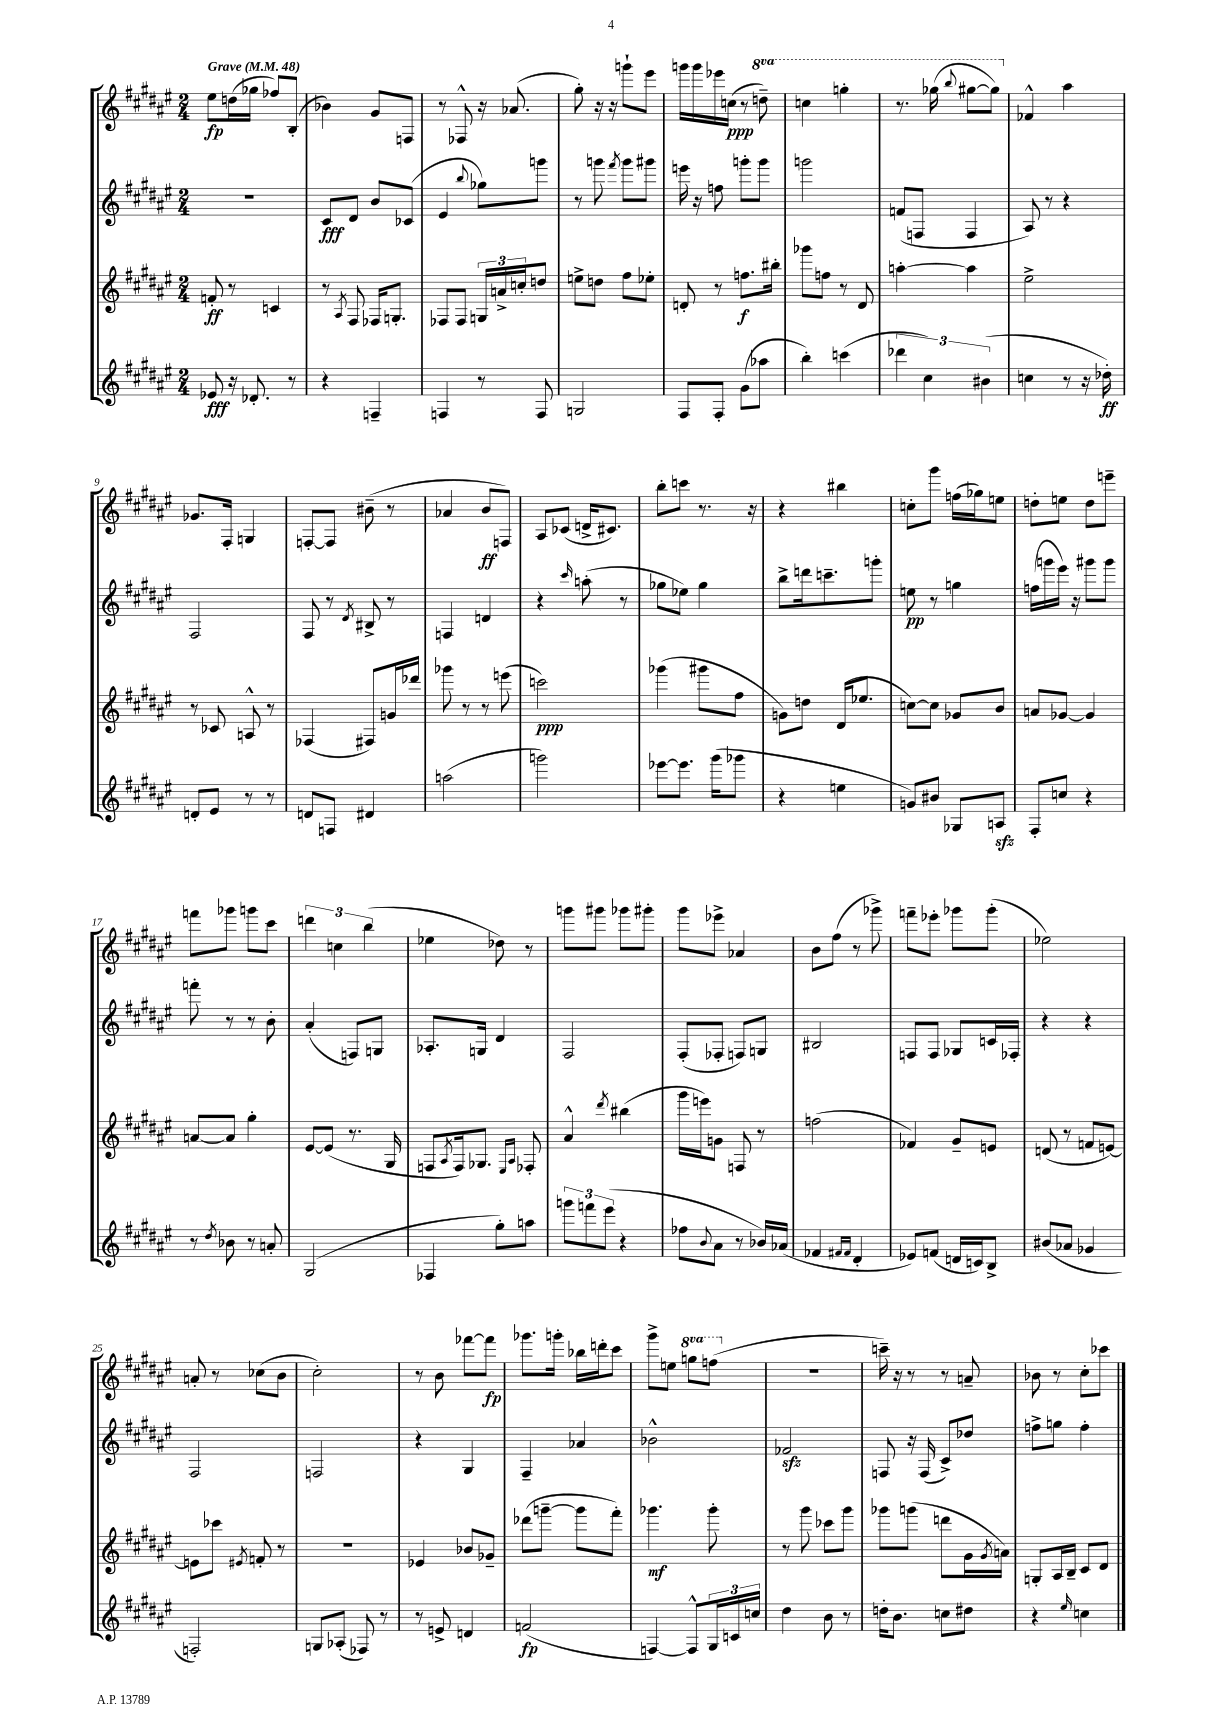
<<
\new StaffGroup <<
\new Staff = "s0" {
    \clef treble \key fis \major \numericTimeSignature \time 2/4 \set Staff.ottavationMarkups = #ottavation-simple-ordinals \tempo "Grave" 4 = 48
    eis''8\fp d''16( ges''16 fes''8) b8-.( |
    bes'4) gis'8 f8 |
    r8 fes8-^ r16 aes'8.( |
    gis''8-.) r16 r16 g'''8-! eis'''8 |
    g'''16 g'''16 ees'''16 c''16\ppp( r8 \ottava #1 d'''8--) |
    c'''4 g'''4-. |
    r8. ges'''16( \appoggiatura { b'''8 } gis'''8~ gis'''8) \ottava #0 |
    fes'4-^ ais''4 |
    ges'8. fis16-. g4 |
    f8~-. f8 bis'8--( r8 |
    aes'4 b'8\ff f8) |
    ais8 ces'8( d'16-> cis'8.) |
    b''8-. c'''8 r8. r16 |
    r4 bis''4 |
    c''8-. gis'''8 f''16( ges''16) e''8 |
    d''8-. e''8 d''8 e'''8-- |
    f'''8 ges'''8 g'''8 cis'''8 |
    \tuplet 3/2 { d'''4 c''4 b''4( } |
    ees''4 des''8) r8 |
    g'''8 gis'''8 ges'''8 gis'''8-. |
    gis'''8 ees'''8-> aes'4 |
    b'8 fis''8( r8 ges'''8->) |
    f'''8-- ees'''8-. ges'''8 ges'''8-.( |
    ees''2) |
    a'8-. r8 ces''8( b'8 |
    cis''2-.) |
    r8 b'8 fes'''8~ fes'''8\fp |
    ges'''8. g'''16-. bes''16 d'''16-. cis'''8 |
    gis'''8-> e''8 \ottava #1 g'''8 f'''8( \ottava #0 |
    R2 |
    c'''16--) r16 r8 r8 a'8-- |
    bes'8 r8 cis''8-. ces'''8 \bar "|." |
}
\new Staff = "s1" {
    \clef treble \key fis \major \numericTimeSignature \time 2/4
    r2 |
    cis'8\fff dis'8 b'8 ces'8( |
    eis'4 \appoggiatura { b''8 } ges''8) g'''8 |
    r8 g'''8 \acciaccatura { fis'''8 } g'''8 gis'''8 |
    e'''16 r16 f''8 g'''8-. g'''8 |
    g'''2 |
    f'8( f8 f4 |
    ais8) r8 r4 |
    fis2 |
    fis8 r8 \acciaccatura { dis'8 } bis8-> r8 |
    f4 d'4 |
    r4 \grace { cis'''16 } a''8-.( r8 |
    ges''8 ees''8) ges''4 |
    b''8-> d'''16 c'''8.-- g'''8-. |
    e''8\pp r8 g''4 |
    f''16( g'''16 eis'''16) r16 gis'''8 gis'''8 |
    f'''8-. r8 r8 b'8-. |
    ais'4-.( f8) g8 |
    aes8.-. g16 dis'4 |
    fis2 |
    fis8-.( fes8-. f8) g8 |
    bis2 |
    f8 f8 ges8 c'16 fes16-. |
    r4 r4 |
    fis2 |
    f2 |
    r4 gis4 |
    fis4-- aes'4 |
    bes'2-^ |
    fes'2\sfz |
    f8 r16 f16( cis'8->) des''8 |
    f''8-> g''8 f''4-. \bar "|." |
}
\new Staff = "s2" {
    \clef treble \key fis \major \numericTimeSignature \time 2/4
    f'8-.\ff r8 c'4 |
    r8 \acciaccatura { ais8 } fis8 fes16 g8.-. |
    fes8 fes8 \tuplet 3/2 { g16 a'16-> c''16-. } d''8 |
    e''8-> d''8 fis''8 ees''8-. |
    d'8-. r8 f''8.\f bis''16-. |
    ges'''8 f''8 r8 dis'8 |
    a''4~-. a''4 |
    eis''2-> |
    r8 ces'8 a8-^ r8 |
    fes4( fis8) g'16 des'''16 |
    ges'''8 r8 r8 e'''8( |
    c'''2\ppp) |
    ges'''4( gis'''8 fis''8 |
    g'8) d''8 dis'16( ees''8. |
    c''8~) c''8 ges'8 b'8 |
    a'8 ges'8~ ges'4 |
    a'8~ a'8 gis''4-. |
    eis'8~ eis'8( r8. gis16 |
    f8 \acciaccatura { ais8 } f16) ges8. \grace { eis16 ais16 } fes8-. |
    ais'4-^ \acciaccatura { dis'''8 } bis''4( |
    gis'''16 e'''16) g'8 f8 r8 |
    f''2( |
    fes'4) gis'8-- e'8 |
    d'8( r8 f'8 e'8~) |
    e'8 ces'''8 \acciaccatura { eis'8 } f'8-. r8 |
    R2 |
    ees'4 bes'8 ges'8-- |
    des'''8( g'''8~-- g'''8 fis'''8-.) |
    ges'''4.\mf ges'''8-. |
    r8 gis'''8 ces'''8 gis'''8 |
    ges'''8 g'''8( d'''8 gis'16 \acciaccatura { gis'8 } a'16) |
    g8-. ais16 b16-- cis'8 dis'8 \bar "|." |
}
\new Staff = "s3" {
    \clef treble \key fis \major \numericTimeSignature \time 2/4
    ees'8\fff r16 des'8.-. r8 |
    r4 f4-- |
    f4 r8 f8 |
    g2 |
    fis8 fis8-. gis'8( aes''8 |
    b''4-.) c'''4( |
    \tuplet 3/2 { des'''4 cis''4) bis'4( } |
    c''4 r8 r16 des''16-.\ff) |
    d'8-. eis'8 r8 r8 |
    d'8 f8 dis'4 |
    a''2( |
    g'''2) |
    ees'''8~ ees'''8. gis'''16( ges'''8 |
    r4 e''4 |
    g'8) bis'8 ges8 a8\sfz |
    fis8-. c''8 r4 |
    r8 \acciaccatura { dis''8 } bes'8 r8 a'8-. |
    gis2( |
    fes4 gis''8-.) a''8 |
    \tuplet 3/2 { g'''8 f'''8 eis'''8( } r4 |
    fes''8 \appoggiatura { b'8 } ais'8 r8 bes'16) aes'16( |
    fes'4 \grace { fis'16 fis'16 } dis'4-. |
    ees'8) f'8( d'16 c'16) b8-> |
    bis'8( aes'8 ges'4 |
    f2-.) |
    g8 aes8-.( fes8) r8 |
    r8 e'8-> d'4 |
    f'2\fp( |
    f4~) f8-^ \tuplet 3/2 { gis16 c'16 c''16 } |
    dis''4 b'8 r8 |
    d''16-. b'8. c''8 dis''8 |
    r4 \grace { eis''16 } c''4 \bar "|." |
}
>>
>>
